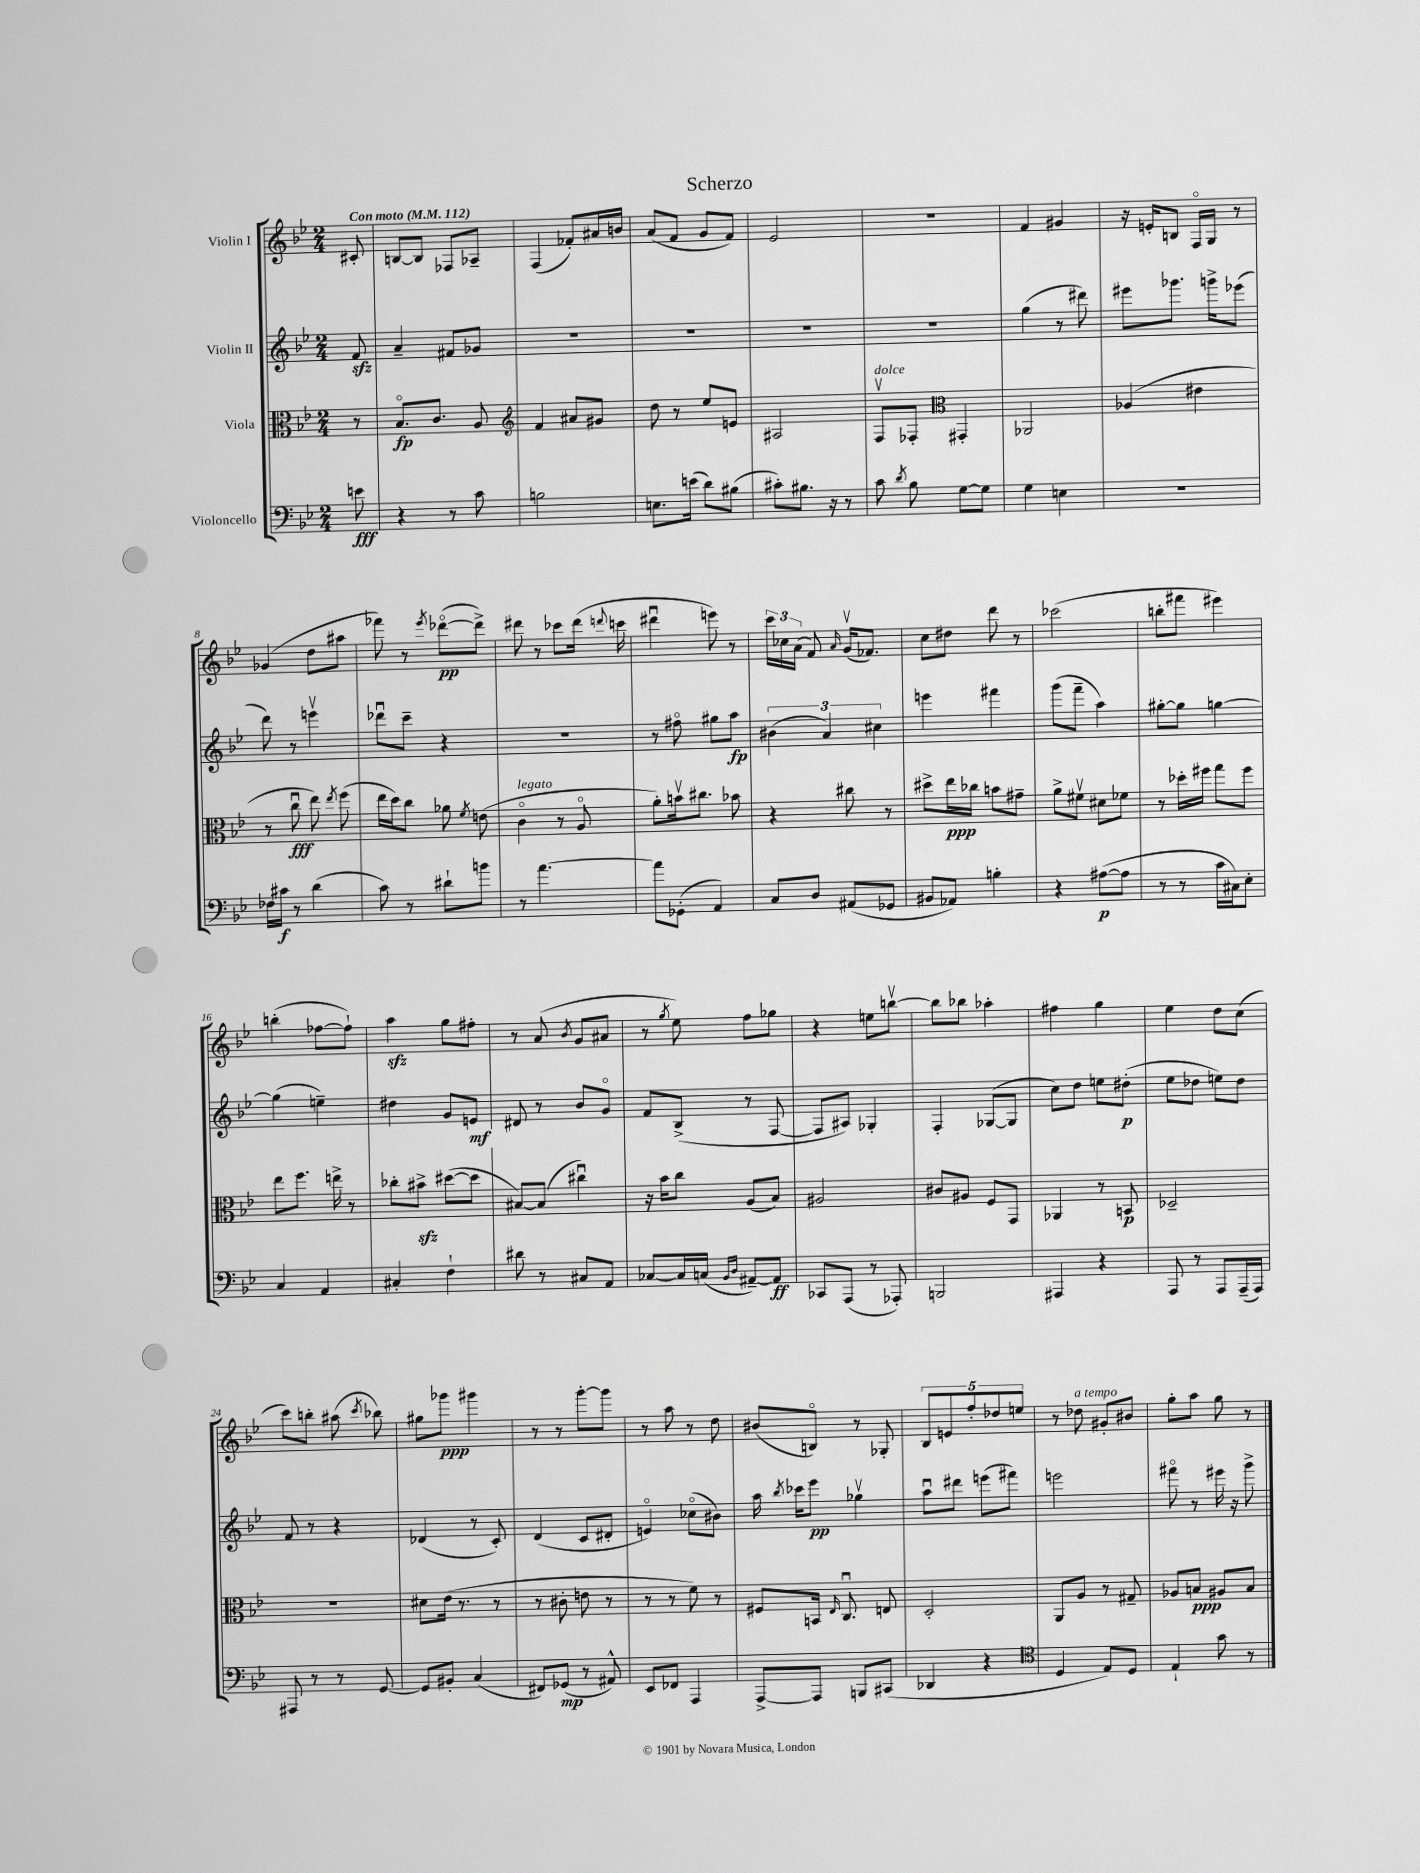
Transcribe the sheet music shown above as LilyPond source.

\header { title = "Scherzo" }
<<
\new StaffGroup <<
\new Staff = "s0" \with { instrumentName = "Violin I" } {
    \clef treble \key bes \major \numericTimeSignature \time 2/4 \partial 8 \tempo "Con moto" 4 = 112
    \autoBeamOff cis'8-. |
    b8[~ b8] fes8[ aes8]-- |
    f4( fes'8[-.) ais'16 b'16] |
    a'8[( f'8] g'8[ f'8]) |
    ees'2 |
    R2 |
    f'4 gis'4 |
    r16 e'16[-. b8] f16[\flageolet g16] r8 |
    ges'4( d''8[ ais''8] |
    fes'''8) r8 \acciaccatura { ees'''8 } des'''8[~\flageolet\pp( des'''8]->) |
    dis'''8 r8 ces'''8[ dis'''16]( \appoggiatura { d'''8 } c'''16 |
    dis'''4\downbow e'''8) r8 |
    \tuplet 3/2 { c'''16[ ces''16 a'16]( } f'8) \grace { a'16 } g'16[\upbow( fes'8.]) |
    c''8[ dis''8] d'''8 r8 |
    ces'''2( |
    b''8[-. fis'''8] eis'''4) |
    b''4-.( fes''8[~ fes''8]-!) |
    a''4\sfz g''8[ fis''8]-. |
    r8 a'8( \acciaccatura { bes'8 } g'8[ ais'8] |
    r8 \acciaccatura { g''8 } ees''8) f''8[ ges''8] |
    r4 e''8[ b''8]~\upbow |
    b''8[ bes''8] aes''4-. |
    fis''4 g''4 |
    ees''4 d''8[ c''8]( |
    c'''8[) b''8]-. ais''8( \acciaccatura { c'''8 } bes''8) |
    gis''8[ ges'''8]\ppp gis'''4 |
    r8 r8 g'''8[~-. g'''8] |
    r8 a''8 r8 d''8 |
    bis'8[( b8]\flageolet) r8 ges8-. |
    \tuplet 5/4 { bes8[ e'8 f''8-. des''8 e''8] } |
    r8 des''8^\markup { \italic "a tempo" } gis'8[-. bis'8] |
    g''8[-. a''8] g''8 r8 \bar "|." |
}
\new Staff = "s1" \with { instrumentName = "Violin II" } {
    \clef treble \key bes \major \numericTimeSignature \time 2/4 \partial 8
    \autoBeamOff f'8\sfz |
    a'4-- fis'8[ ges'8] |
    R2 |
    R2 |
    R2 |
    R2 |
    g''4( r8 dis'''8) |
    eis'''8[ ges'''8.] g'''16[-> ees'''8]( |
    d'''8) r8 e'''4\upbow |
    des'''8[\downbow c'''8]-- r4 |
    r2 |
    r8 fis''8\flageolet gis''8[ a''8]\fp |
    \tuplet 3/2 { bis'4( a'4) cis''4 } |
    e'''4 fis'''4 |
    g'''8[( f'''8]-- a''4) |
    gis''8[~-. gis''8] g''4~ |
    g''4( e''4--) |
    dis''4 g'8[ e'8]\mf |
    dis'8 r8 bes'8[ g'8]\flageolet |
    f'8[ bes8]->( r8 f8~ |
    f8[ ais8]) ges4-. |
    f4-. ges8[~( ges8] |
    c''8[) d''8] e''8[ dis''8]-.\p( |
    ees''8[ des''8] e''8[) des''8] |
    f'8 r8 r4 |
    des'4( r8 c'8-.) |
    d'4( c'8[ dis'8]-. |
    e'4\flageolet) ces''8[\flageolet( bis'8]) |
    a''16 \acciaccatura { bes''8 } ces'''16[ ees'''8]\pp ges''4\upbow |
    a''8[\downbow dis'''8] e'''8[( fis'''8]) |
    e'''2 |
    fis'''8\flageolet r8 eis'''16 r16 g'''8-> \bar "|." |
}
\new Staff = "s2" \with { instrumentName = "Viola" } {
    \clef alto \key bes \major \numericTimeSignature \time 2/4 \partial 8
    \autoBeamOff r8 |
    bes8.[\flageolet\fp c'8.] a8 |
    \clef treble f'4 ais'8[ gis'8] |
    d''8 r8 ees''8[ e'8] |
    ais2 |
    f8[\upbow^\markup { \italic "dolce" } fes8]-. \clef alto gis,4-. |
    aes,2 |
    aes4( eis'4 |
    r8 c''8\downbow\fff ees''8) \acciaccatura { ees''8 } f''8( |
    ees''16[ d''16) c''8] aes'8 \acciaccatura { f'8 } e'8( |
    c'4\flageolet^\markup { \italic "legato" } r8 a8\flageolet |
    a'8[-.) b'16\upbow cis''8.] bes'8 |
    r4 cis''8 r8 |
    dis''8[-> ees''16\ppp ces''16] b'8[ gis'8]-- |
    a'8[-> fis'8]\upbow dis'8[ fes'8] |
    r8 des''16[-. fis''16] g''8[ fis''8] |
    ees''8[ f''8.] e''16-> r8 |
    ces''8[-. bis'8]->\sfz dis''8[~( dis''8] |
    bis8[~) bis8]( cis''4\downbow) |
    r16 bes'16[ c''8] a8[( bes8]) |
    ais2 |
    cis'8[ ais8] f8[ g,8] |
    aes,4 r8 b,8\p |
    des2-- |
    R2 |
    dis'8[ ees'16]( r8. r8 |
    r8 cis'8-. e'8 r8 |
    r8 r8 f'8) r8 |
    fis8[ b,16] \grace { ees16 } c8.\downbow e8 |
    d2-. |
    a,8[ a8] r8 gis8-- |
    aes8[ b8]\ppp ais8[ b8] \bar "|." |
}
\new Staff = "s3" \with { instrumentName = "Violoncello" } {
    \clef bass \key bes \major \numericTimeSignature \time 2/4 \partial 8
    \autoBeamOff e'8\fff |
    r4 r8 c'8 |
    b2 |
    e8.[ e'16]( d'8[) bis8]( |
    cis'8[-.) bis8.] r16 r8 |
    c'8 \acciaccatura { d'8 } bes8 g8[~ g8] |
    g4 e4 |
    R2 |
    fes16[ cis'16]\f r8 d'4( |
    c'8) r8 dis'8[-! b'8] |
    r8 a'4.~ |
    a'8[ ges,8]-.( a,4) |
    c8[ d8] ais,8[( ges,8] |
    bis,8[ aes,8]) b4-. |
    r4 ais8[~\p( ais8] |
    r8 r8 c'16[ cis16) ees8]-. |
    c4 a,4 |
    cis4-. f4-! |
    dis'8 r8 cis8[ a,8] |
    ces8[~ ces16 c16]( \grace { bes,16[ d16] } ais,8[~--) ais,8]\ff |
    ces,8[ a,,8]( r8 aes,,8-.) |
    b,,2 |
    ais,,4 r4 |
    a,,8 r8 a,,8[ a,,16--( a,,16]) |
    ais,,8 r8 r8 g,8~ |
    g,8[ bis,8]-. c4( |
    fis,8[) ges,8]\mp( r8 ais,8-^) |
    ees,8[ fes,8] a,,4 |
    a,,8[~-> a,,8] b,,8[ cis,8]( |
    des,4 r4 |
    \clef tenor d4 ees8[) d8] |
    ees4-! g'8 r8 \bar "|." |
}
>>
>>
